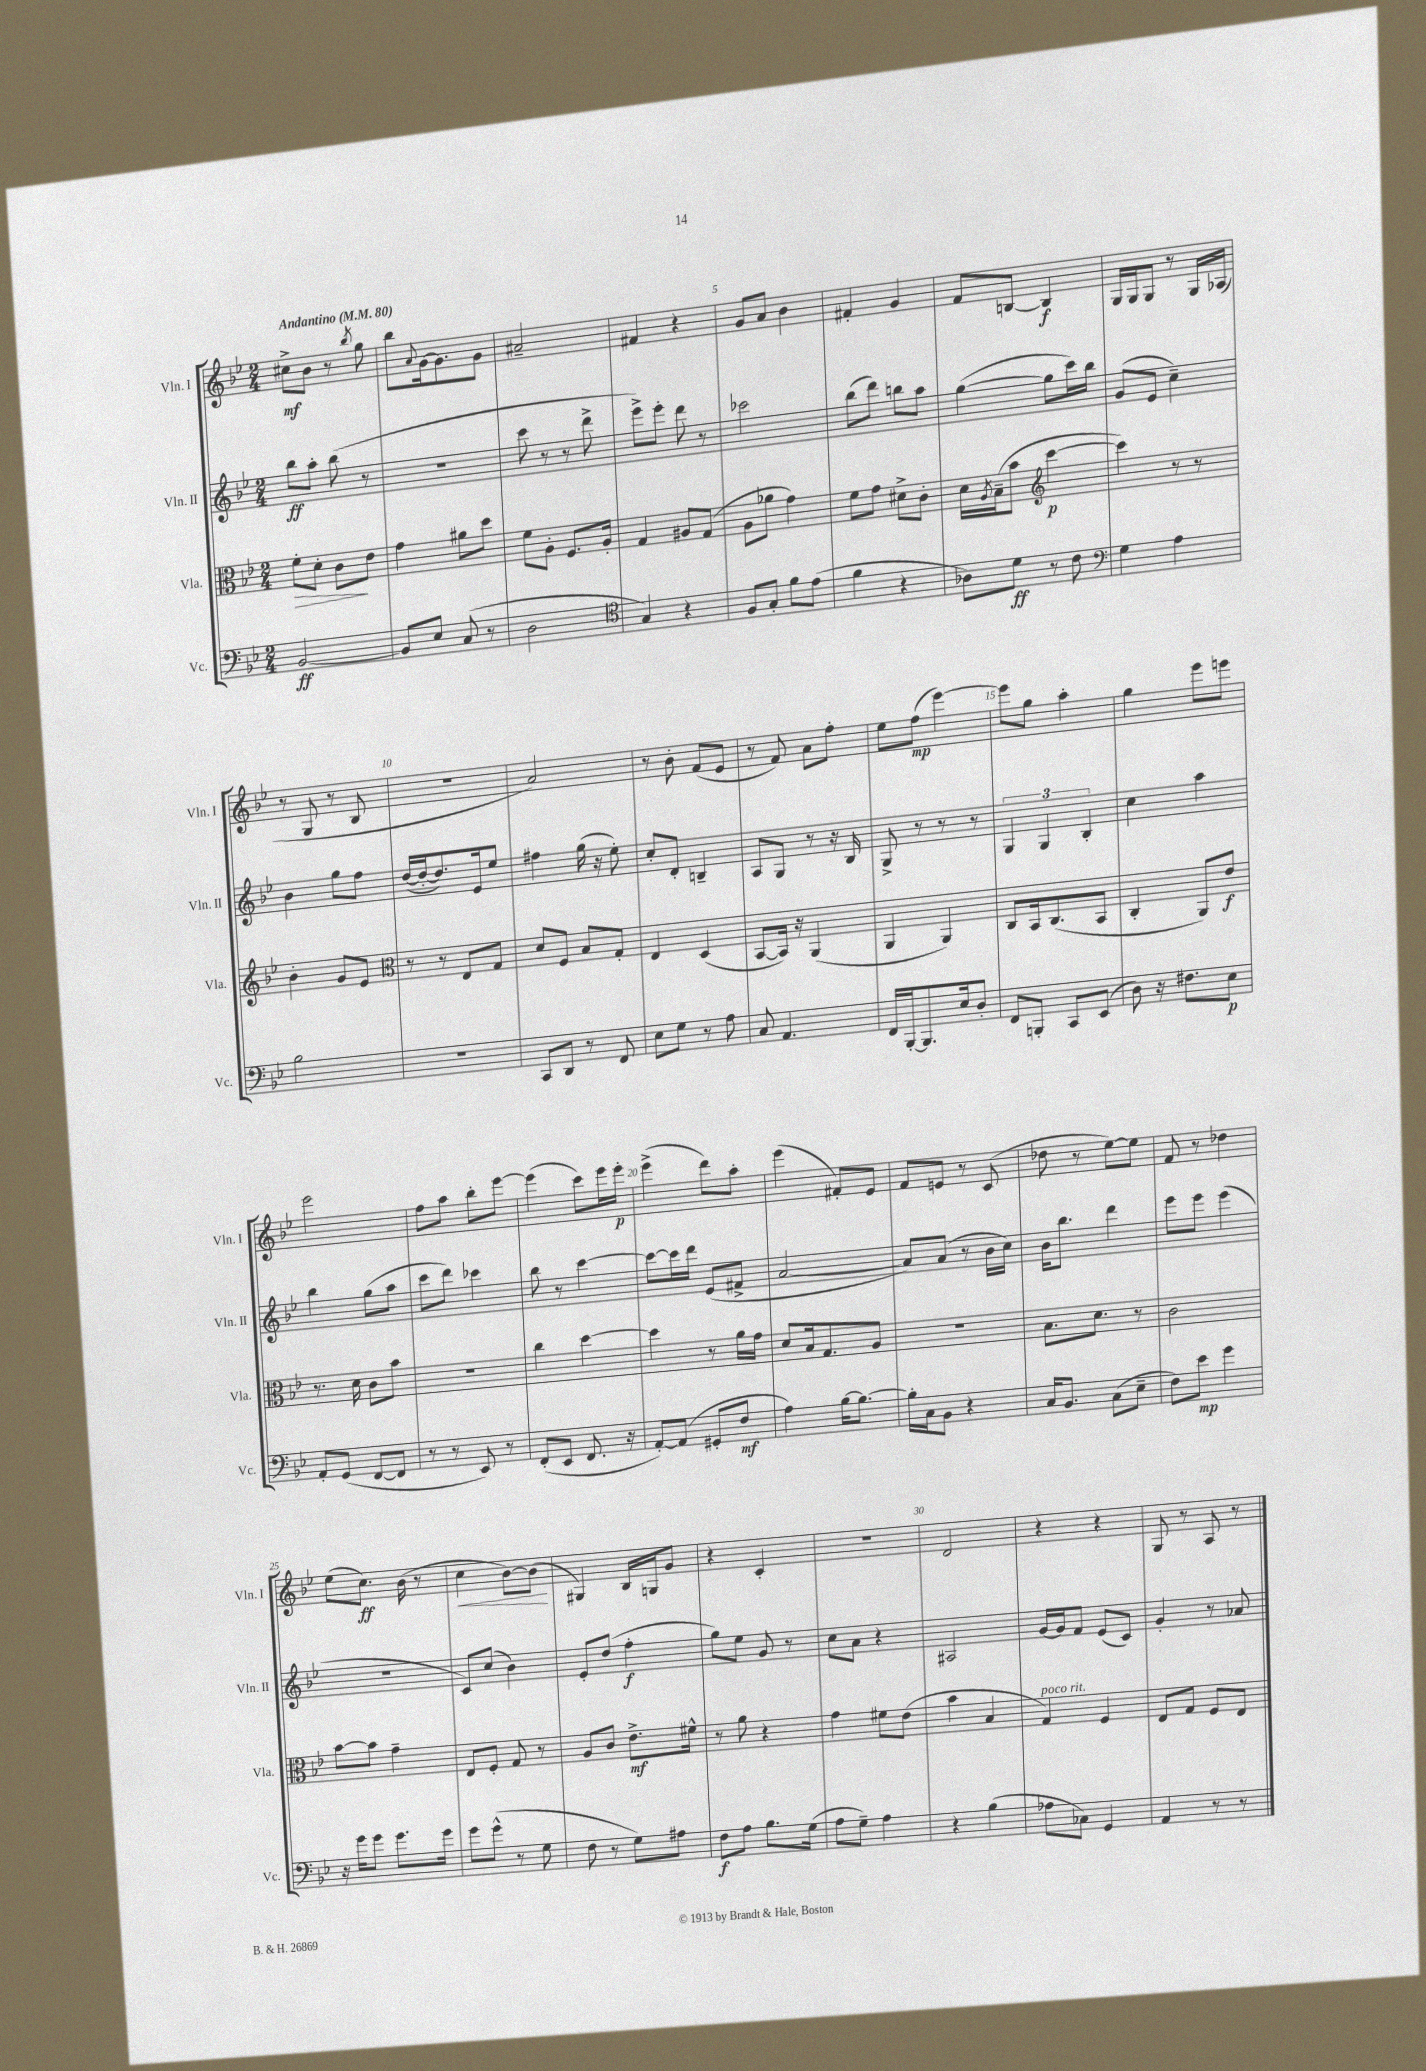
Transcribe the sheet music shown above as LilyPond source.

<<
\new StaffGroup <<
\new Staff = "s0" \with { instrumentName = "Vln. I" shortInstrumentName = "Vln. I" } {
    \clef treble \key bes \major \numericTimeSignature \time 2/4 \tempo "Andantino" 4 = 80
    cis''8->\mf bes'8 r8 \acciaccatura { bes''8 } g''8 |
    bes''8 \appoggiatura { a'8 } g'16~ g'8. g'8 |
    ais'2-- |
    fis'4 r4 |
    g'8 a'8 bes'4 |
    fis'4-. g'4 |
    f'8 b8~ b4\f |
    g16 g16 g8 r8 g16 aes16( |
    r8 g8 r8 bes8 |
    r2 |
    a'2) |
    r8 bes'8-. f'8( ees'8 |
    r8 f'8) a'8 f''8-. |
    ees''8 f''8\mp( ees'''4~) |
    ees'''8 g''8 a''4-. |
    g''4 ees'''8 e'''8 |
    ees'''2 |
    f''8 a''8 bes''8-. ees'''8~ |
    ees'''4( c'''8) ees'''16 ees'''16-.\p |
    ees'''4->( d'''8) a''8-. |
    ees'''4( fis'8-.) ees'8 |
    f'8 e'8 r8 c'8( |
    des''8 r8 ees''8~) ees''8 |
    f'8 r8 des''4 |
    ees''8( c''8.\ff) bes'16( r8 |
    c''4\< bes'8~) bes'8\!( |
    gis4) bes16 g16 g'8 |
    r4 c'4-. |
    r2 |
    d'2 |
    r4 r4 |
    g8 r8 a8 r8 \bar "|." |
}
\new Staff = "s1" \with { instrumentName = "Vln. II" shortInstrumentName = "Vln. II" } {
    \clef treble \key bes \major \numericTimeSignature \time 2/4
    bes''8\ff a''8-. bes''8( r8 |
    r2 |
    c'''8 r8 r8 d'''8-> |
    ees'''8->) ees'''8-. d'''8 r8 |
    ces'''2 |
    bes''8( d'''8) b''8 a''8 |
    g''4~( g''8 c'''16) bes''16 |
    g'8( ees'8 c''4--) |
    bes'4 g''8 f''8 |
    d''16~( d''16~-. d''8.) ees'16 ees''8 |
    fis''4 g''16( r16 ees''8-.) |
    c''8-. d'8-. b4-- |
    a8 g8 r8 r16 bes16 |
    g8-> r8 r8 r8 |
    \tuplet 3/2 { g4 g4 bes4-. } |
    c''4 a''4 |
    bes''4 g''8( a''8 |
    c'''8 d'''8) ces'''4 |
    bes''8 r8 c'''4~ |
    c'''8~ c'''16 d'''16 ees'8( fis'8-> |
    a'2~ |
    a'8) a'8( r8 bes'16 c''16) |
    bes'16 bes''8. d'''4 |
    ees'''8 ees'''8 ees'''4( |
    r2 |
    c'8) c''8( bes'4) |
    ees'8-. d''8( f''4-.\f |
    g''8) ees''8 g'8 r8 |
    c''8 a'8 r4 |
    ais2 |
    g'16~ g'16 f'8 ees'8( c'8) |
    g'4-. r8 aes'8 \bar "|." |
}
\new Staff = "s2" \with { instrumentName = "Vla." shortInstrumentName = "Vla." } {
    \clef alto \key bes \major \numericTimeSignature \time 2/4
    f'8-.\> d'8-. c'8\! ees'8 |
    g'4 ais'8 d''8 |
    f'8 a8-. f8. a16-. |
    g4 ais8 g8( |
    a8 aes'8 g'4) |
    f'8 g'8 dis'8-> c'8-. |
    d'16 \acciaccatura { a8 } bes16--( bes'8 \clef treble c'''4~\p |
    c'''4) r8 r8 |
    bes'4-. g'8 ees'8 |
    \clef alto r8 r8 ees8 g8 |
    d'8 f8 bes8 g8-. |
    ees4 d4( |
    bes,8~ bes,16) r16 a,4( |
    a,4 a,4) |
    c8 bes,16 c8.( bes,8 |
    c4-. a,8) ees'8\f |
    r8. d'16 c'8 bes'8 |
    R2 |
    c''4 d''4~ |
    d''4 r8 a'16 g'16 |
    d'8 bes16 g8. a8 |
    R2 |
    bes8. d'8. r8 |
    c'2 |
    bes'8~ bes'8 g'4-- |
    ees8 f8-. g8 r8 |
    a8 c'8 ees'8.->\mf fis'16-^ |
    r8 a'8 r4 |
    g'4 fis'8 ees'8( |
    bes'4 bes4 |
    g4^\markup { \italic "poco rit." }) f4 |
    ees8 g8 f8 ees8 \bar "|." |
}
\new Staff = "s3" \with { instrumentName = "Vc." shortInstrumentName = "Vc." } {
    \clef bass \key bes \major \numericTimeSignature \time 2/4
    bes,2~\ff |
    bes,8 ees8 c8( r8 |
    d2 |
    \clef tenor g4) r4 |
    f8 g8-. f'8 ees'8( |
    f'4 r4 |
    aes8) d'8\ff r8 c'8 |
    \clef bass g4 a4 |
    bes2 |
    r2 |
    c,8 d,8 r8 f,8 |
    ees8 g8 r8 a8 |
    c8 a,4. |
    f,16 bes,,16~-. bes,,8. ees16 d8-. |
    f,8 b,,8-. c,8 ees,8( |
    d8) r16 fis8. ees8\p |
    a,8-. g,8( f,8~ f,8 |
    r8 r8 ees,8) r8 |
    f,8-.( ees,8 f,8. r16 |
    a,8~-.) a,8( gis,8-. f8\mf |
    a4) bes16~ bes8.~ |
    bes16-. c16 bes,8 r4 |
    c16 bes,8. c8( ees8-- |
    f8) ees'8\mp g'4 |
    r16 g'16 g'8 g'8. g'16 |
    g'8 g'8-^( r8 g8 |
    f8 r8 g8) ais8 |
    f8\f a8 bes8. g16( |
    a8 g8--) a4 |
    r4 bes4( |
    aes8 ces8) g,4 |
    a,4 r8 r8 \bar "|." |
}
>>
>>
\layout { \context { \Score \override BarNumber.break-visibility = ##(#f #t #t) barNumberVisibility = #(every-nth-bar-number-visible 5) } }
